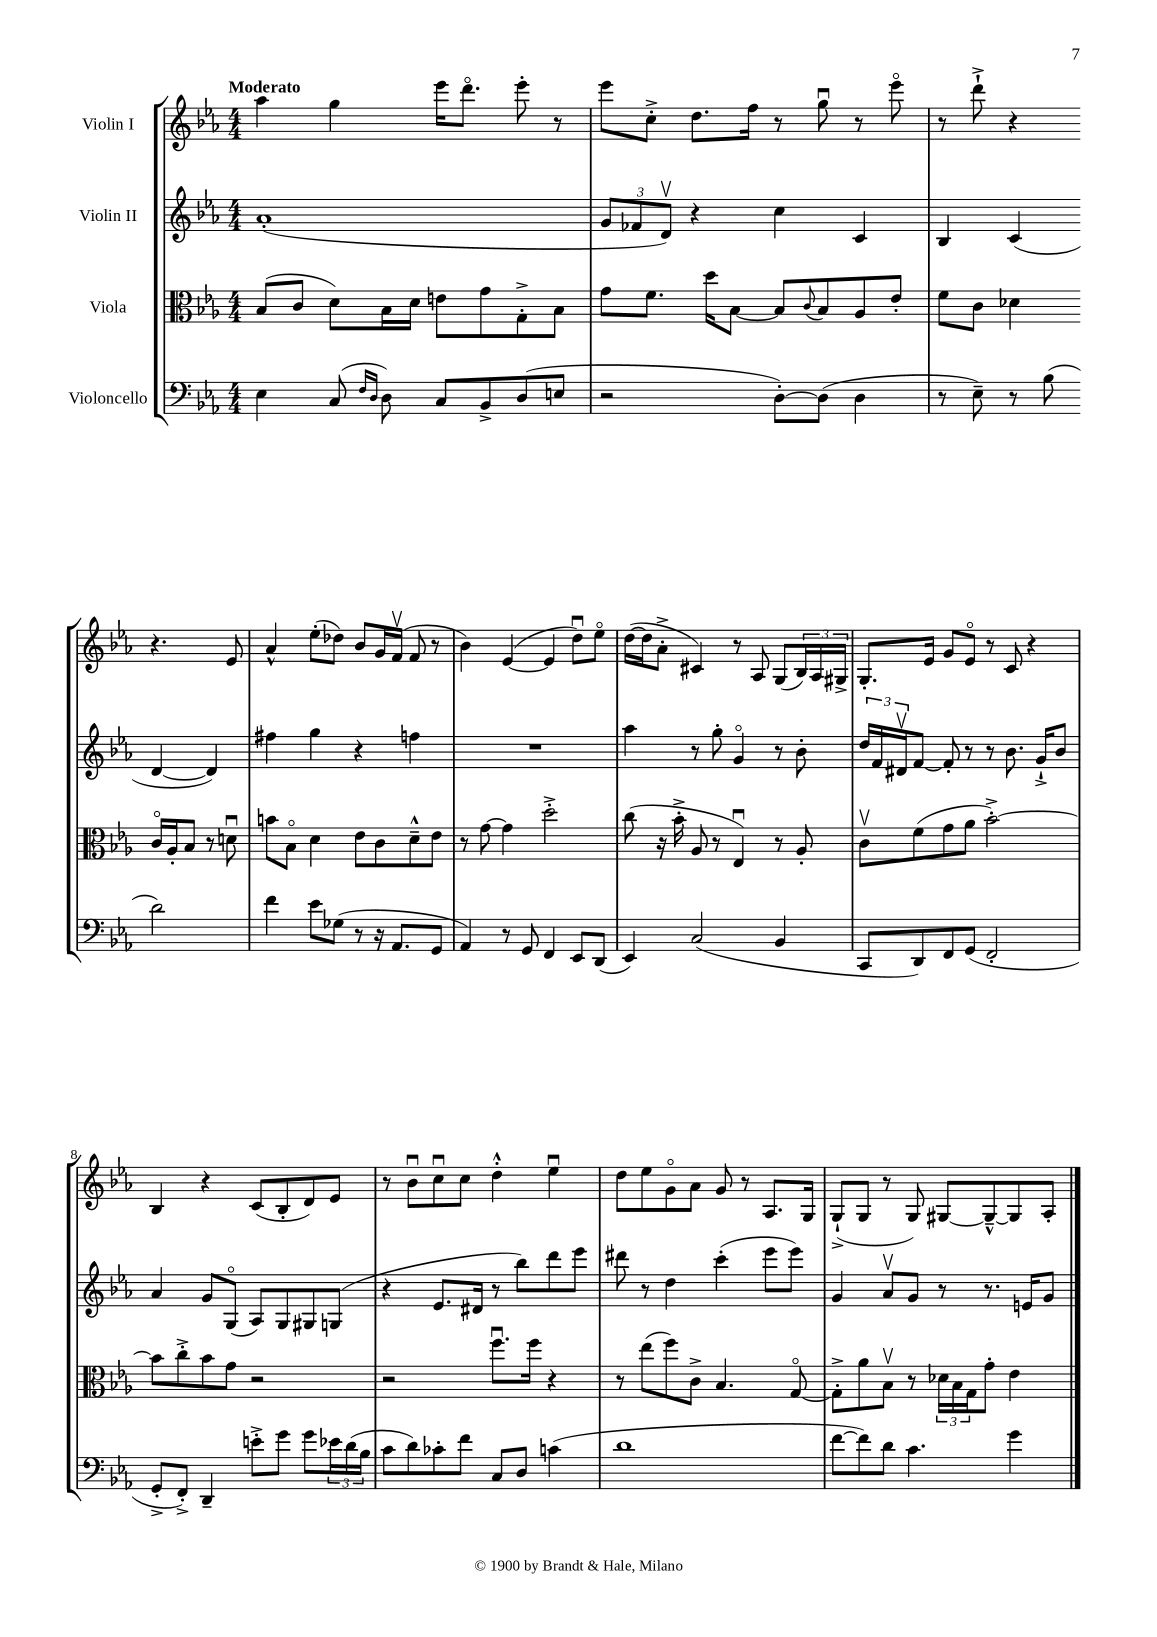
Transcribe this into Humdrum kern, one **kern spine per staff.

**kern	**kern	**kern	**kern
*staff4	*staff3	*staff2	*staff1
*clefF4	*clefC3	*clefG2	*clefG2
*k[b-e-a-]	*k[b-e-a-]	*k[b-e-a-]	*k[b-e-a-]
*M4/4	*M4/4	*M4/4	*M4/4
4E-\	(8B-/L	(1a-'	4aa-\
.	8c/J	.	.
(8C/	8d\L)	.	4gg\
16qqF/LL	.	.	.
16qqD/JJ	.	.	.
8D\)	16B-\L	.	.
.	16d\JJ	.	.
8C/L	8e\L	.	16eee-\LK
.	.	.	8.dddo\J
8BB-^/	8g\	.	.
(8D/	8G'^\	.	8eee-'\
8E/J	8B-\J	.	8r
=	=	=	=
2r	8g\L	12g/L	8eee-\L
.	.	12f-/	.
.	8.f\J	.	8cc'^\J
.	.	12dv/J)	.
.	.	4r	8.dd\L
.	16dd\LK	.	.
.	[8B-\J	.	.
.	.	.	16ff\Jk
[8D'\L)	8B-/]L	4cc\	8r
.	8qqc/	.	.
(8D\]J	8B-/	.	8ggu\
4D\	8A-/	4c/	8r
.	8e-'/J	.	8eee-o\
=	=	=	=
8r	8f\L	4B-/	8r
8E-~\)	8c\J	.	8ddd`^\
8r	4d-\	(4c/	4r
(8B-\	.	.	.
2d\)	16co/LL	[4d/	4.r
.	16A-'/J	.	.
.	8B-/J	.	.
.	8r	4d/])	.
.	8du\	.	8e-/
=	=	=	=
4f\	8b\L	4ff#\	4a-^^/
.	8B-o\J	.	.
8e-\L	4d\	4gg\	(8ee-'\L
(8G-\J	.	.	8dd-\J)
8r	8e-\L	4r	8b-/L
16r	8c\	.	16g/L
8.AA-/L	.	.	(16fv/JJ
.	8d~^^\	4ff\	8f/
8GG/J	8e-\J	.	8r
=	=	=	=
4AA-/)	8r	1r	4b-\)
.	[8g\	.	.
8r	4g\]	.	([4e-/
8GG/	.	.	.
4FF/	2dd'^\	.	4e-/]
8EE-/L	.	.	8ddu\L)
(8DD/J	.	.	8ee-o\J
=	=	=	=
4EE-/)	(8cc\	4aa-\	([16dd\LL
.	.	.	16dd\]J
.	16r	.	8a-'^\J
.	16b-'^\	.	.
(2C/	8A-/	8r	4c#/)
.	8r	8gg'\	.
.	4E-u/)	4go/	8r
.	.	.	8A-/
4BB-/	8r	8r	(8G/L
.	8A-'/	8b-'\	24B-/L)
.	.	.	24A-/
.	.	.	24G#^/JJ
=	=	=	=
8CC/L	8cv\L	24dd/LL	8.G'/L
.	.	24f/	.
.	.	24d#v/J	.
8DD/)	(8f\	[8f/J	.
.	.	.	16e-/Jk
8FF/	8g\	8f'/]	8g/L
(8GG/J	8a-\J	8r	8e-o/J
2FF'/	[2b-'^\)	8r	8r
.	.	8.b-\	8c/
.	.	.	4r
.	.	16g`^/LK	.
.	.	8b-/J	.
=	=	=	=
8GG'^/L	8b-\]L	4a-/	4B-/
8FF'^/J)	8cc'^\	.	.
4DD~/	8b-\	8g/L	4r
.	8g\J	(8Go/J	.
8e'^\L	2r	8A-/L)	(8c/L
8g\J	.	8G/	8B-'/
8g\L	.	8G#/	8d/)
24e-\L	.	(8G/J	8e-/J
(24d\	.	.	.
24B-\JJ	.	.	.
=	=	=	=
8c\L	2r	4r	8r
8d\)	.	.	8b-u\L
8c-'\	.	8.e-/L	8ccu\
8f\J	.	.	8cc\J
.	.	16d#/Jk	.
8C/L	8.ffu\L	8r	4dd'^^\
8D/J	.	8bb-\L)	.
.	16ff\Jk	.	.
(4c\	4r	8ddd\	4ee-u\
.	.	8eee-\J	.
=	=	=	=
1d	8r	8ddd#\	8dd\L
.	(8ee-\L	8r	8ee-\
.	8ff\)	4dd\	8go\
.	8c^\J	.	8a-\J
.	4.B-/	(4ccc'\	8g/
.	.	.	8r
.	.	8eee-\L	8.A-/L
.	[8Go/	8eee-\J)	.
.	.	.	16G/Jk
=	=	=	=
[8f\L	8G'^\]L	4g/	(8G`^/L
8f\])	8a-\	.	8G/J
8d\J	8B-v\J	8a-v/L	8r
4.c\	8r	8g/J	8G/)
.	24d-\LL	8r	[8G#/L
.	24B-\	.	.
.	24G\J	.	.
.	8g'\J	8.r	8G#~^^/_
4g\	4e-\	.	8G#/]
.	.	16e/LK	.
.	.	8g/J	8A-'/J
==	==	==	==
*-	*-	*-	*-
